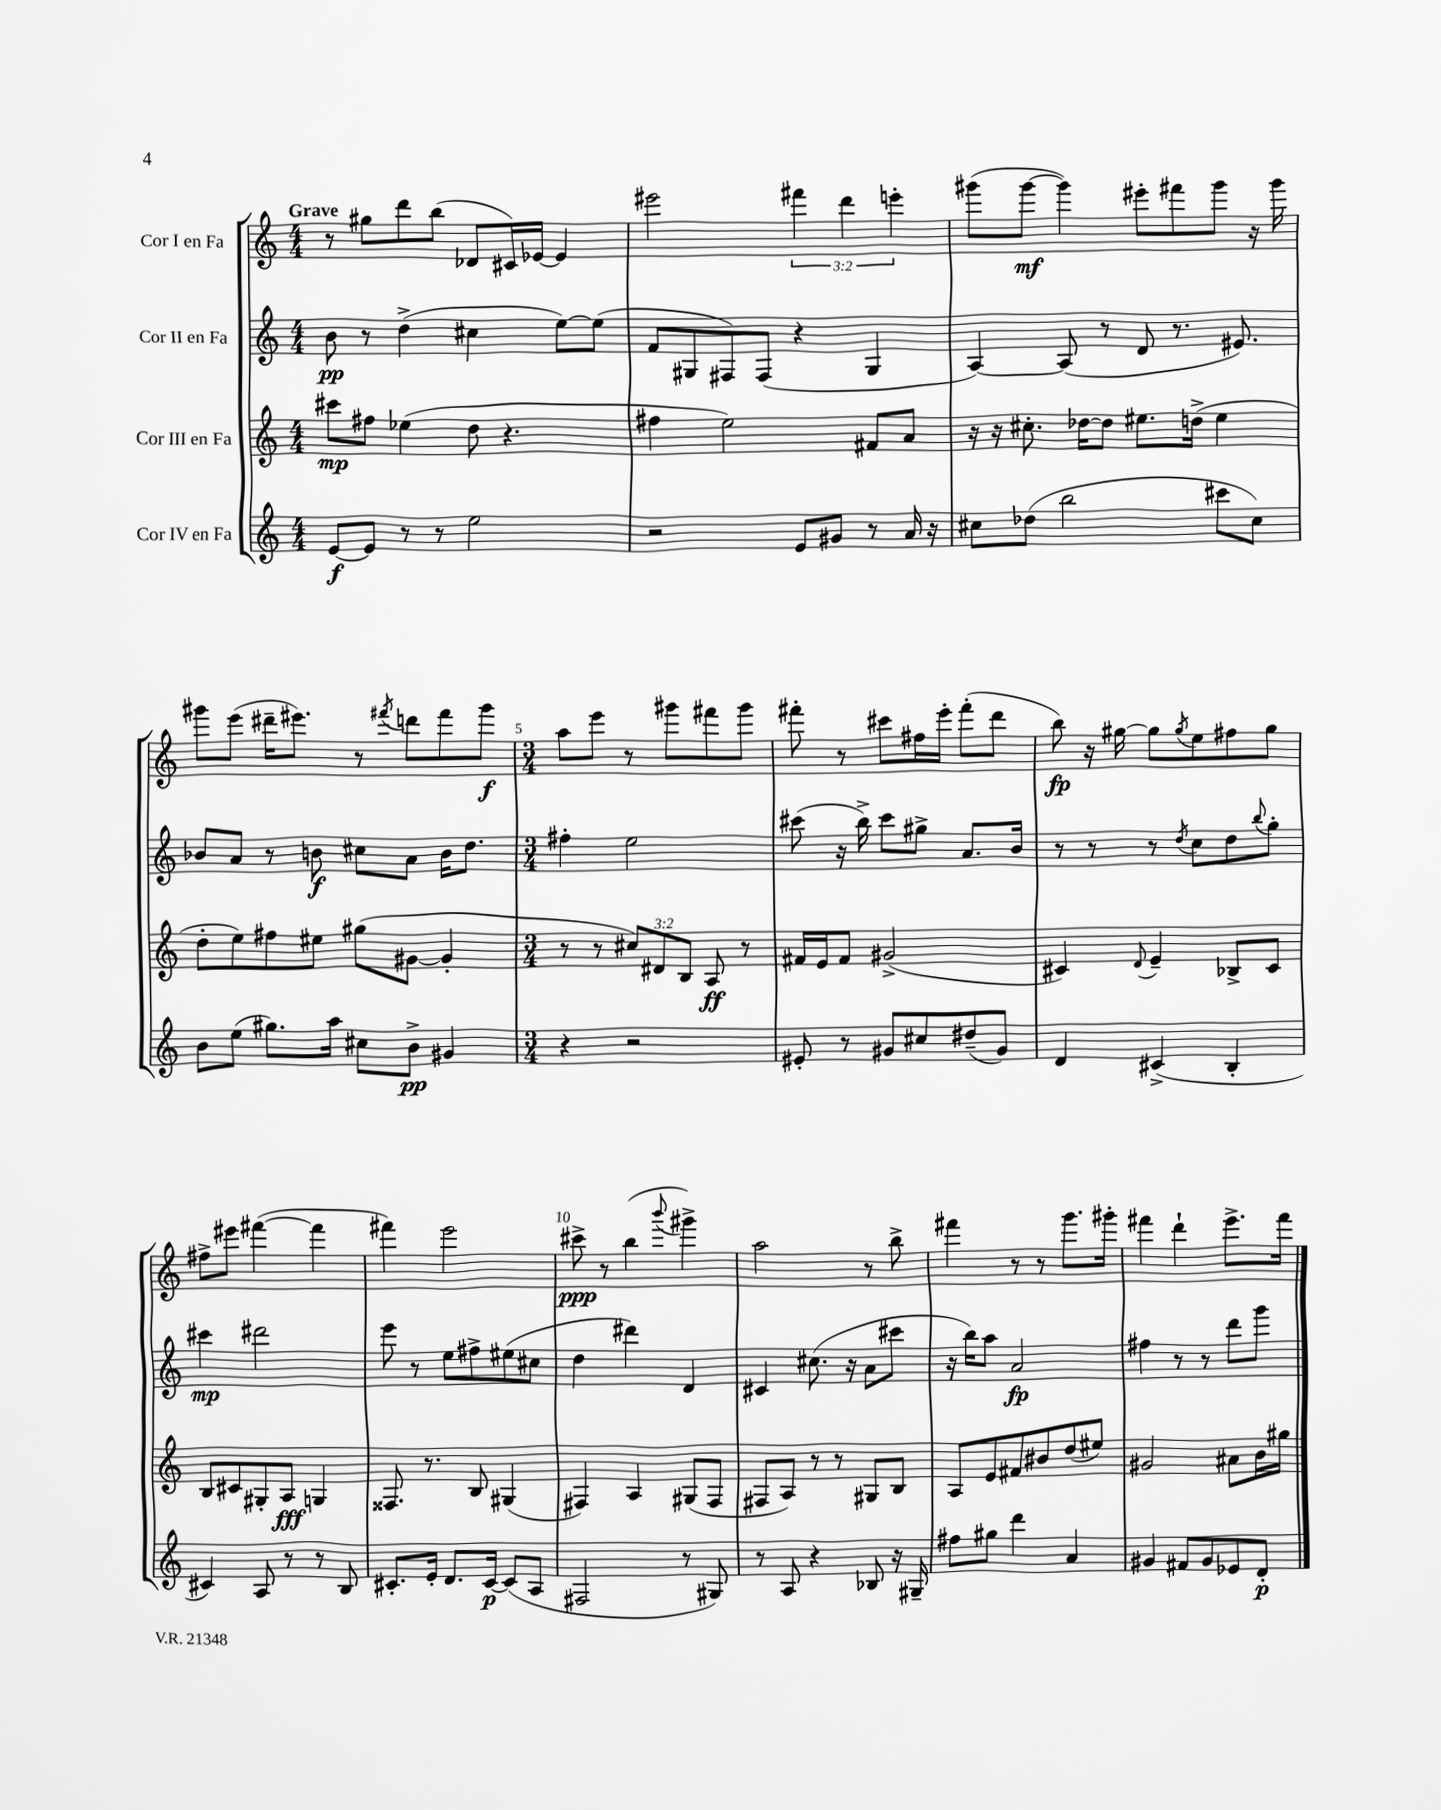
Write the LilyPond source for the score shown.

<<
\new StaffGroup <<
\new Staff = "s0" \with { instrumentName = "Cor I en Fa" } {
    \clef treble \key c \major \numericTimeSignature \time 4/4 \override Staff.TupletNumber.text = #tuplet-number::calc-fraction-text \tempo "Grave"
    r8 gis''8 d'''8 b''8( des'8 cis'16) ees'16~ ees'4 |
    eis'''2 \tuplet 3/2 { fis'''4 d'''4 e'''4-. } |
    gis'''8( gis'''8~\mf gis'''4) eis'''8-. fis'''8 gis'''8 r16 gis'''16 |
    gis'''8 e'''8( dis'''16-- eis'''8.) r8 \acciaccatura { fis'''8 } d'''8 fis'''8 gis'''8\f |
    \numericTimeSignature \time 3/4 a''8 e'''8 r8 gis'''8 fis'''8 gis'''8 |
    fis'''8-. r8 cis'''8 fis''16 e'''16-. fis'''8-.( d'''8 |
    b''8\fp) r16 gis''16~ gis''8 \acciaccatura { gis''8 } e''8 fis''8 gis''8 |
    fis''8-> eis'''8 fis'''4~( fis'''4 |
    fis'''4) e'''2 |
    cis'''8->\ppp r8 b''4( \appoggiatura { b'''8 } gis'''4->) |
    a''2 r8 b''8-> |
    fis'''4 r8 r8 g'''8. gis'''16-. |
    fis'''4 d'''4-! e'''8.-> fis'''16 \bar "|." |
}
\new Staff = "s1" \with { instrumentName = "Cor II en Fa" } {
    \clef treble \key c \major \numericTimeSignature \time 4/4
    b'8\pp r8 d''4->( cis''4 e''8~) e''8( |
    f'8 gis8 fis8) fis8( r4 gis4 |
    a4~) a8( r8 d'8 r8. eis'8.) |
    bes'8 a'8 r8 b'8\f cis''8 a'8 b'16 d''8. |
    \numericTimeSignature \time 3/4 fis''4-. e''2 |
    cis'''8( r16 b''16->) cis'''8 gis''8-> a'8. b'16 |
    r8 r8 r8 \acciaccatura { d''8 } c''8 d''8 \appoggiatura { b''8 } g''8-. |
    cis'''4\mp dis'''2 |
    e'''8 r8 e''8 fis''8-> eis''8( cis''8 |
    d''4 dis'''4) d'4 |
    cis'4 cis''8.( r16 a'8 cis'''8 |
    r16 b''16) a''8 a'2\fp |
    fis''4 r8 r8 d'''8 g'''8 \bar "|." |
}
\new Staff = "s2" \with { instrumentName = "Cor III en Fa" } {
    \clef treble \key c \major \numericTimeSignature \time 4/4 \override Staff.TupletNumber.text = #tuplet-number::calc-fraction-text
    cis'''8\mp fis''8 ees''4( d''8 r4. |
    fis''4 e''2) fis'8 a'8 |
    r16 r16 cis''8.-. des''16~ des''8 eis''8. d''16->( eis''4 |
    d''8-. e''8) fis''8 eis''8 gis''8( gis'8~ gis'4-. |
    \numericTimeSignature \time 3/4 r8 r8 \tuplet 3/2 { cis''8) dis'8 b8 } a8\ff r8 |
    fis'16 e'16 fis'8 gis'2->( |
    cis'4) \appoggiatura { d'8 } e'4-- bes8-> cis'8 |
    b8 cis'8 gis8-. a8\fff g4 |
    fisis8. r8. b8 gis4( |
    fis4) a4 gis8( fis8 |
    fis8 a8) r8 r8 gis8 b8 |
    a8 e'8 fis'8 bis'8 d''8( eis''8) |
    gis'2 ais'8 b'16 gis''16 \bar "|." |
}
\new Staff = "s3" \with { instrumentName = "Cor IV en Fa" } {
    \clef treble \key c \major \numericTimeSignature \time 4/4
    e'8~\f e'8 r8 r8 e''2 |
    r2 e'8 gis'8 r8 a'16 r16 |
    cis''8 des''8( b''2 cis'''8 cis''8) |
    b'8 e''8( gis''8.) a''16 cis''8 b'8->\pp gis'4 |
    \numericTimeSignature \time 3/4 r4 r2 |
    eis'8-. r8 gis'8 cis''8 dis''8--( gis'8) |
    d'4 cis'4->( b4-. |
    cis'4) a8 r8 r8 b8 |
    cis'8.-. e'16-. d'8. cis'16~\p cis'8( a8 |
    fis2 r8 gis8) |
    r8 a8 r4 bes8 r16 gis16-- |
    fis''8 gis''8 d'''4 a'4 |
    gis'4 fis'8 gis'8 ees'8 d'8-.\p \bar "|." |
}
>>
>>
\layout { \context { \Score \override BarNumber.break-visibility = ##(#f #t #t) barNumberVisibility = #(every-nth-bar-number-visible 5) } }
